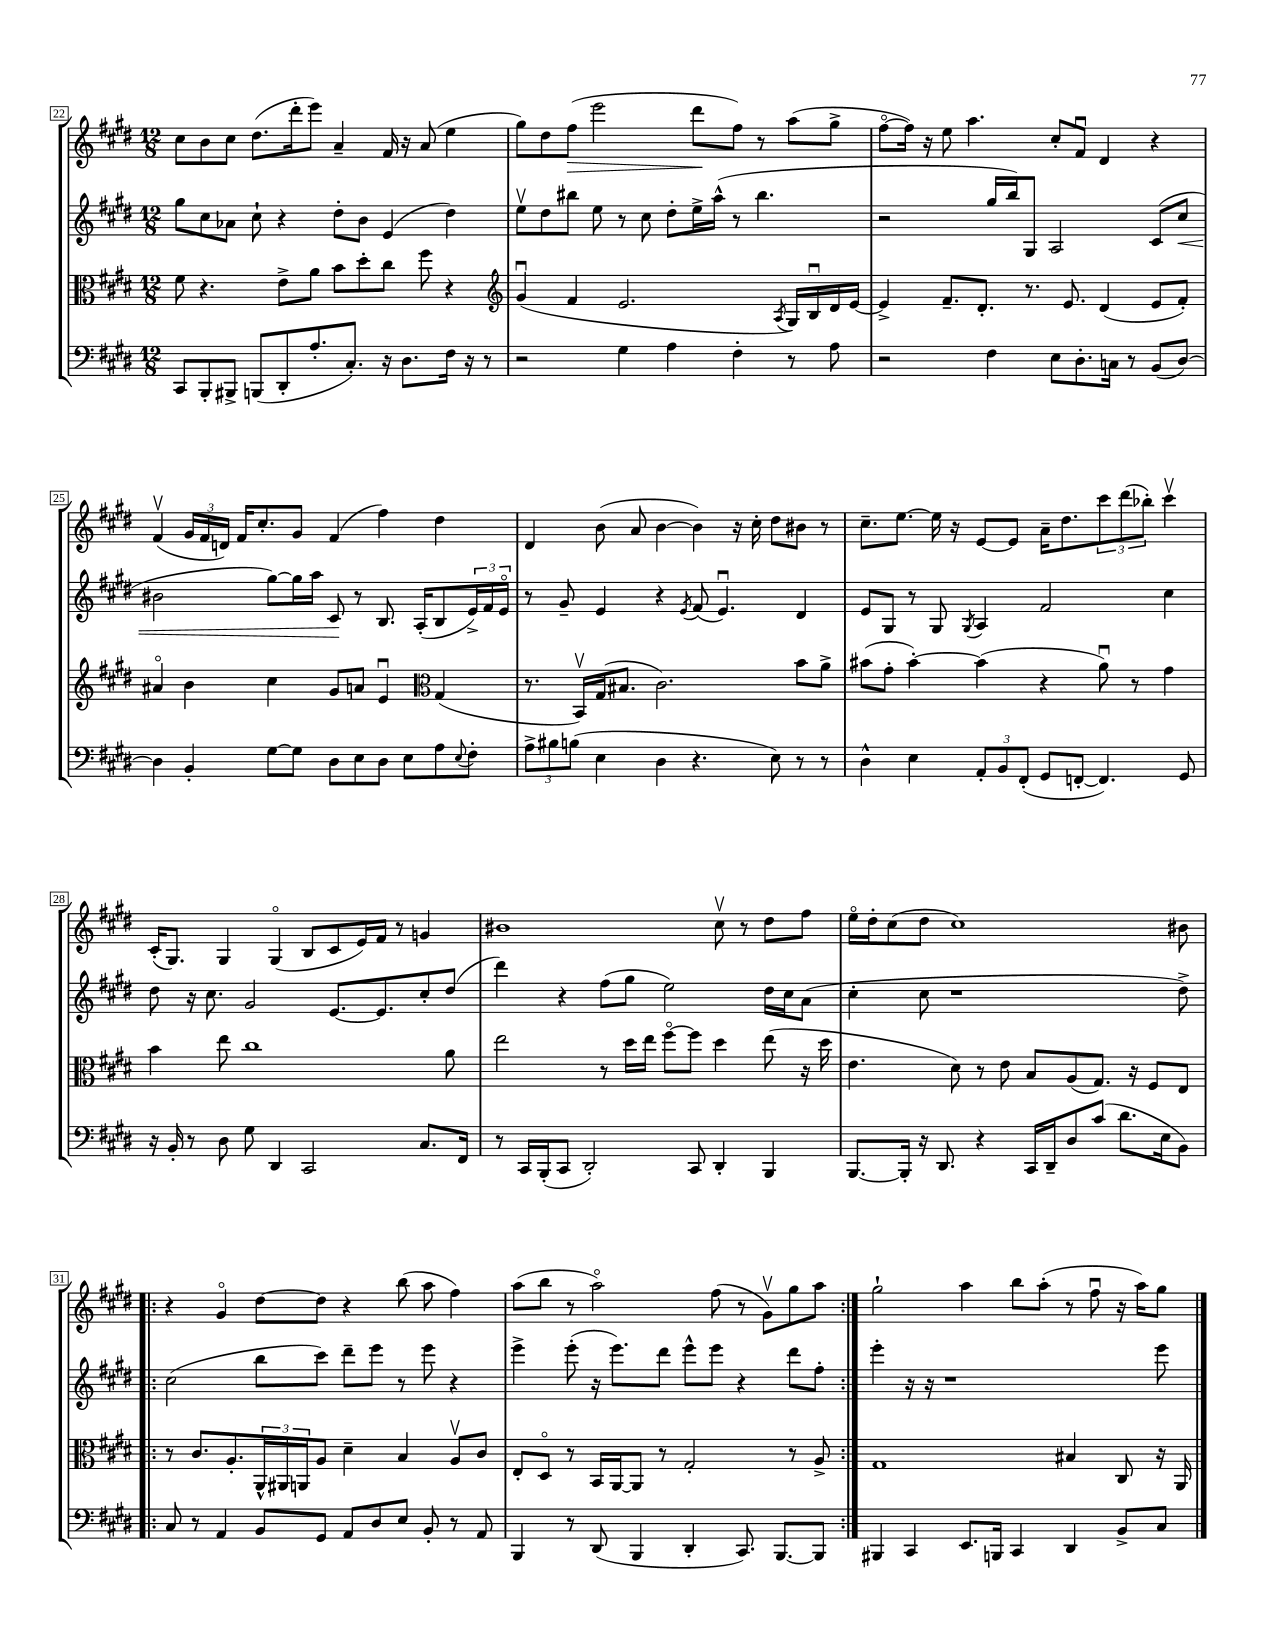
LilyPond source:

<<
\new StaffGroup <<
\new Staff = "s0" {
    \clef treble \key e \major \numericTimeSignature \time 12/8
    cis''8 b'8 cis''8 dis''8.( dis'''16-. e'''8) a'4-- fis'16 r16 a'8( e''4 |
    gis''8) dis''8 fis''8\>( e'''2 dis'''8\! fis''8) r8 a''8( gis''8-> |
    fis''8~\flageolet fis''16) r16 e''8 a''4. cis''8-. fis'8\downbow dis'4 r4 |
    fis'4\upbow( \tuplet 3/2 { gis'16 fis'16 d'16) } fis'16 cis''8.-. gis'8 fis'4( fis''4) dis''4 |
    dis'4 b'8( a'8 b'4~ b'4) r16 cis''16-. dis''8 bis'8 r8 |
    cis''8.-- e''8.~ e''16 r16 e'8~ e'8 a'16-- dis''8. \tuplet 3/2 { cis'''8 dis'''8( bes''8-.) } cis'''4\upbow |
    cis'16-.( gis8.) gis4 gis4\flageolet( b8 cis'8 e'16) fis'16 r8 g'4 |
    bis'1 cis''8\upbow r8 dis''8 fis''8 |
    e''16\flageolet dis''16-. cis''8( dis''8 cis''1) bis'8 |
    \repeat volta 2 { r4 gis'4\flageolet dis''8~ dis''8 r4 b''8( a''8 fis''4) |
    a''8( b''8 r8 a''2\flageolet) fis''8( r8 gis'8\upbow) gis''8 a''8 | }
    gis''2-! a''4 b''8 a''8-.( r8 fis''8\downbow r16 a''16) gis''8 \bar "|." |
}
\new Staff = "s1" {
    \clef treble \key e \major \numericTimeSignature \time 12/8
    gis''8 cis''8 aes'8 cis''8-! r4 dis''8-. b'8 e'4( dis''4) |
    e''8\upbow dis''8 bis''8 e''8 r8 cis''8 dis''8-. e''16-> a''16-^( r8 bis''4. |
    r2 gis''16 b''16) gis8 a2 cis'8( cis''8\< |
    bis'2 gis''8~) gis''16 a''16 cis'8\! r8 b8. a16-.( b8 \tuplet 3/2 { e'16->) fis'16 e'16\flageolet } |
    r8 gis'8-- e'4 r4 \acciaccatura { e'8 } fis'8( e'4.\downbow) dis'4 |
    e'8 gis8 r8 gis8 \acciaccatura { gis8 } a4 fis'2 cis''4 |
    dis''8 r16 cis''8. gis'2 e'8.~ e'8. cis''8-. dis''8( |
    dis'''4) r4 fis''8( gis''8 e''2) dis''16 cis''16 a'8( |
    cis''4-. cis''8 r1 dis''8->) |
    \repeat volta 2 { cis''2( b''8 cis'''8) dis'''8-- e'''8 r8 e'''8 r4 |
    e'''4-> e'''8-.( r16 e'''8.) dis'''8 e'''8-^ e'''8 r4 dis'''8 fis''8-. | }
    e'''4-. r16 r16 r1 e'''8 \bar "|." |
}
\new Staff = "s2" {
    \clef alto \key e \major \numericTimeSignature \time 12/8
    fis'8 r4. e'8-> a'8 b'8 dis''8-. cis''8 fis''8 r4 |
    \clef treble gis'4\downbow( fis'4 e'2. \acciaccatura { a8 } gis16) b16\downbow dis'16 e'16~ |
    e'4-> fis'8.-- dis'8.-. r8. e'8. dis'4( e'8 fis'8-.) |
    ais'4\flageolet b'4 cis''4 gis'8 a'8 e'4\downbow \clef alto gis4( |
    r8. b,16\upbow) gis16( bis8. cis'2.) b'8 a'8-> |
    bis'8( gis'8-. bis'4~-.) bis'4( r4 a'8\downbow) r8 gis'4 |
    b'4 e''8 cis''1 a'8 |
    e''2 r8 dis''16 e''16 fis''8~\flageolet fis''8 dis''4 e''8( r16 dis''16 |
    e'4. dis'8) r8 e'8 b8 a8( gis8.) r16 fis8 e8 |
    \repeat volta 2 { r8 cis'8. a8.-. \tuplet 3/2 { a,16-^ ais,16 a,16 } a8 dis'4-- b4 a8\upbow cis'8 |
    e8-. dis8\flageolet r8 b,16 a,16~ a,8 r8 gis2-. r8 a8-> | }
    gis1 bis4 cis8 r16 a,16 \bar "|." |
}
\new Staff = "s3" {
    \clef bass \key e \major \numericTimeSignature \time 12/8
    cis,8 b,,8-. bis,,8-> b,,8( dis,8-. a8.-. cis8.-.) r16 dis8. fis16 r16 r8 |
    r2 gis4 a4 fis4-. r8 a8 |
    r2 fis4 e8 dis8.-. c16 r8 b,8( dis8~) |
    dis4 b,4-. gis8~ gis8 dis8 e8 dis8 e8 a8 \appoggiatura { e8 } fis8-. |
    \tuplet 3/2 { a8-> bis8 b8( } e4 dis4 r4. e8) r8 r8 |
    dis4-^ e4 \tuplet 3/2 { a,8-. b,8 fis,8-.( } gis,8 f,8~-. f,4.) gis,8 |
    r16 b,16-. r8 dis8 gis8 dis,4 cis,2 cis8. fis,16 |
    r8 cis,16 b,,16-.( cis,8 dis,2-.) cis,8 dis,4-. b,,4 |
    b,,8.~ b,,16-. r16 dis,8. r4 cis,16 dis,16-- dis8 cis'8( dis'8. e16 b,8) |
    \repeat volta 2 { cis8 r8 a,4 b,8 gis,8 a,8 dis8 e8 b,8-. r8 a,8 |
    b,,4 r8 dis,8( b,,4 dis,4-. cis,8.) b,,8.~ b,,8 | }
    bis,,4 cis,4 e,8. b,,16 cis,4 dis,4 b,8-> cis8 \bar "|." |
}
>>
>>
\layout { \context { \Score currentBarNumber = #22 \override BarNumber.stencil = #(make-stencil-boxer 0.1 0.3 ly:text-interface::print) } }
